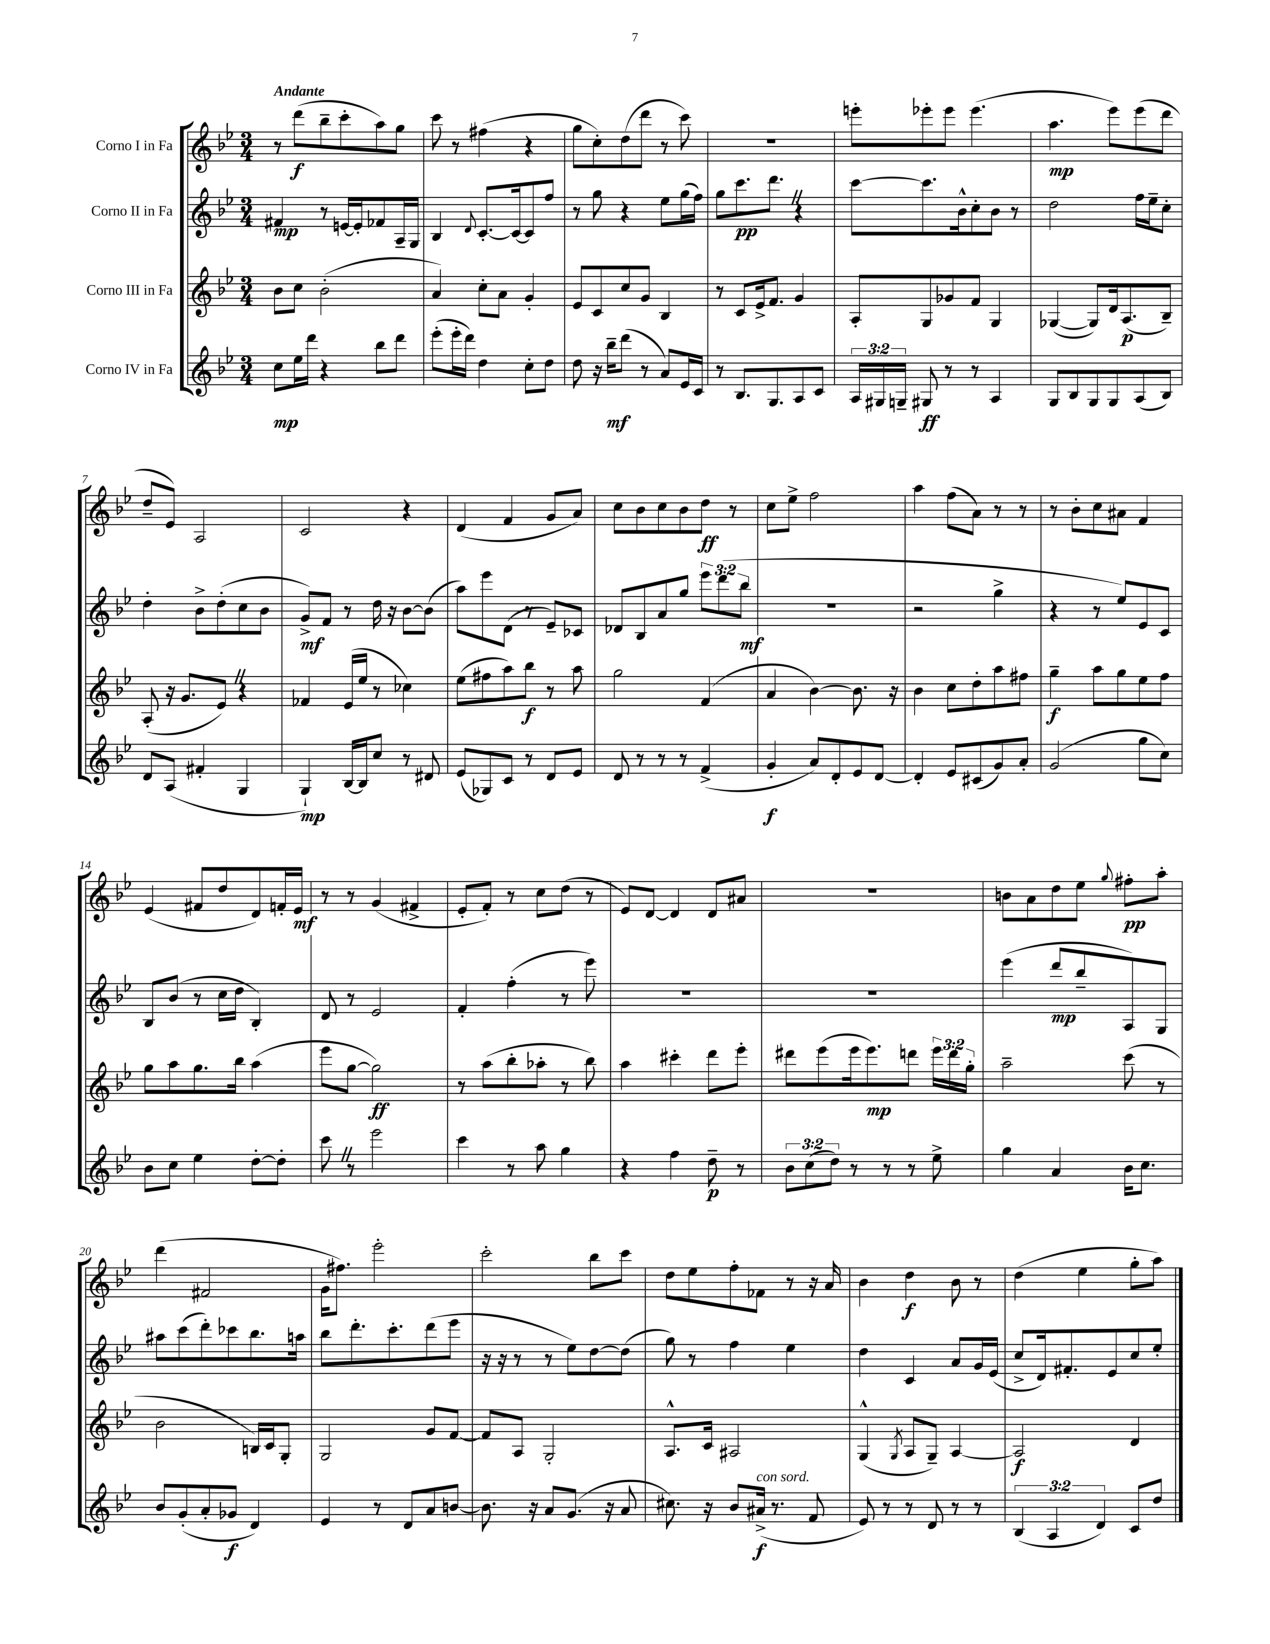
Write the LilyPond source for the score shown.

<<
\new StaffGroup <<
\new Staff = "s0" \with { instrumentName = "Corno I in Fa" } {
    \clef treble \key bes \major \numericTimeSignature \time 3/4 \tempo "Andante"
    \autoBeamOff r8 d'''8[\f( bes''8-- c'''8-. a''8) g''8] |
    c'''8 r8 fis''4( r4 |
    g''8[ c''8-.) d''8( d'''8] r8 c'''8) |
    R2. |
    e'''8[-. ees'''8-. ees'''8] ees'''4.( |
    a''4.\mp ees'''8[) ees'''8( d'''8] |
    d''8[-- ees'8]) a2 |
    c'2 r4 |
    d'4( f'4 g'8[ a'8]) |
    c''8[ bes'8 c''8 bes'8 d''8]\ff r8 |
    c''8[ ees''8]-> f''2 |
    a''4 f''8[( a'8]) r8 r8 |
    r8 bes'8[-. c''8 ais'8] f'4 |
    ees'4( fis'8[ d''8 d'8) f'16-. ees'16]\mf |
    r8 r8 g'4( fis'4-> |
    ees'8[-. f'8]-.) r8 c''8[ d''8]( r8 |
    ees'8[) d'8]~ d'4 d'8[ ais'8] |
    R2. |
    b'8[ a'8 d''8 ees''8] \appoggiatura { g''8 } fis''8[-.\pp a''8]-. |
    d'''4( fis'2 |
    g'16[ fis''8.]) ees'''2-. |
    c'''2-. bes''8[ c'''8] |
    d''8[ ees''8 f''8-. fes'8] r8 r16 a'16 |
    bes'4 d''4\f bes'8 r8 |
    d''4( ees''4 g''8[-. a''8]) \bar "|." |
}
\new Staff = "s1" \with { instrumentName = "Corno II in Fa" } {
    \clef treble \key bes \major \numericTimeSignature \time 3/4 \override Staff.TupletNumber.text = #tuplet-number::calc-fraction-text
    \autoBeamOff fis'4\mp r8 e'16[~ e'16-. fes'8 a16-- g16] |
    bes4 \appoggiatura { d'8 } c'8.[~-. c'16~ c'8 f''8] |
    r8 g''8 r4 ees''8[ g''16( f''16]) |
    g''8[ c'''8.\pp d'''8.] \once \override BreathingSign.text = \markup { \musicglyph "scripts.caesura.straight" } \breathe r4 |
    c'''8[~ c'''8. bes'16-^ c''8-. bes'8] r8 |
    d''2 f''16[ ees''16-- c''8]-. |
    d''4-. bes'8[-> d''8-.( c''8 bes'8] |
    g'8[->\mf) f'8] r8 d''16 r16 bes'8[~ bes'8]( |
    a''8[) ees'''8 d'8]( r8 ees'8[--) ces'8] |
    des'8[ bes8 a'8 g''8] \tuplet 3/2 { ees'''8[ d'''8( bes''8]\mf } |
    R2. |
    r2 g''4-> |
    r4 r8 ees''8[) ees'8 c'8] |
    bes8[ bes'8]( r8 c''16[ d''16] bes4-.) |
    d'8 r8 ees'2 |
    f'4-. f''4-.( r8 ees'''8) |
    R2. |
    R2. |
    ees'''4( d'''8[\mp bes''8-- a8) g8] |
    ais''8[ c'''8( d'''8-.) ces'''8 bes''8. a''16] |
    bes''8[ d'''8.-. c'''8.-. d'''8( ees'''8] |
    r16 r16 r8 r8 ees''8[) d''8~ d''8]( |
    g''8) r8 f''4 ees''4 |
    d''4 c'4 a'8[ g'16 ees'16]( |
    c''8[-> d'16) fis'8.-. ees'8 c''8 ees''8]-. \bar "|." |
}
\new Staff = "s2" \with { instrumentName = "Corno III in Fa" } {
    \clef treble \key bes \major \numericTimeSignature \time 3/4 \override Staff.TupletNumber.text = #tuplet-number::calc-fraction-text
    \autoBeamOff bes'8[ c''8] bes'2-.( |
    a'4) c''8[-. a'8] g'4-. |
    ees'8[ c'8 c''8 g'8] bes4 |
    r8 c'8[ ees'16-> f'8.] g'4 |
    a8[-. g8 ges'8 f'8] g4 |
    ges4~( ges8[) d'16 a8.\p( bes8]--) |
    a8-.( r16 g'8.[ ees'8]) \once \override BreathingSign.text = \markup { \musicglyph "scripts.caesura.straight" } \breathe r4 |
    fes'4 ees'16[( ees''16] r8 ces''4) |
    ees''8[( fis''8 a''8) bes''8]\f r8 a''8 |
    g''2 f'4( |
    a'4 bes'4~) bes'8. r16 |
    bes'4 c''8[ d''8-. a''8 fis''8] |
    g''4--\f a''8[ g''8 ees''8 f''8] |
    g''8[ a''8 g''8. bes''16] a''4( |
    ees'''8[ g''8]~ g''2\ff) |
    r8 a''8[( bes''8-. aes''8]-. r8 bes''8) |
    a''4 cis'''4-. d'''8[ ees'''8]-. |
    dis'''8[ ees'''8( ees'''16 ees'''8.\mp) d'''8] \tuplet 3/2 { ees'''16[ d'''16 g''16]-. } |
    a''2-- c'''8( r8 |
    bes'2 b16[) c'16 g8]-. |
    g2 g'8[ f'8]~ |
    f'8[ a8] g2-. |
    a8.[-^ c'16] ais2 |
    g4-^( \acciaccatura { g8 } a8[ g8]--) a4~ |
    a2\f d'4 \bar "|." |
}
\new Staff = "s3" \with { instrumentName = "Corno IV in Fa" } {
    \clef treble \key bes \major \numericTimeSignature \time 3/4 \override Staff.TupletNumber.text = #tuplet-number::calc-fraction-text
    \autoBeamOff c''8[\mp ees''16 d'''16] r4 bes''8[ d'''8] |
    ees'''8[-.( ees'''16-. d'''16]) d''4 c''8[-. d''8] |
    d''8 r16 bes''16[--\mf d'''8]( r8 a'8[) ees'16 c'16] |
    r8 bes8.[ g8. a8 c'8] |
    \tuplet 3/2 { a16[ gis16 g16]-- } gis8\ff r8 r8 a4 |
    g8[ bes8 g8 g8 a8( bes8]) |
    d'8[ a8]( fis'4-. g4 |
    g4-!\mp) bes16[~ bes16 c''8] r8 dis'8 |
    ees'8[( ges8) c'8] r8 d'8[ ees'8] |
    d'8 r8 r8 r8 f'4->( |
    g'4-.\f a'8[) d'8-. ees'8 d'8]~ |
    d'4-. ees'8[ cis'8( g'8) a'8]-. |
    g'2( g''8[ c''8]) |
    bes'8[ c''8] ees''4 d''8[~-. d''8]-. |
    c'''8 \once \override BreathingSign.text = \markup { \musicglyph "scripts.caesura.straight" } \breathe r8 ees'''2 |
    c'''4 r8 a''8 g''4 |
    r4 f''4 d''8--\p r8 |
    \tuplet 3/2 { bes'8[ c''8( d''8]) } r8 r8 r8 ees''8-> |
    g''4 a'4 bes'16[ c''8.] |
    bes'8[ g'8-.( a'8-. ges'8]\f d'4) |
    ees'4 r8 d'8[ a'8 b'8]~ |
    b'8. r16 a'8[ g'8.]( r16 a'8 |
    cis''8.) r16 bes'8[ ais'16]->\f^\markup { \italic "con sord." }( r8. f'8 |
    ees'8) r8 r8 d'8 r8 r8 |
    \tuplet 3/2 { bes4( a4 d'4) } c'8[ d''8] \bar "|." |
}
>>
>>
